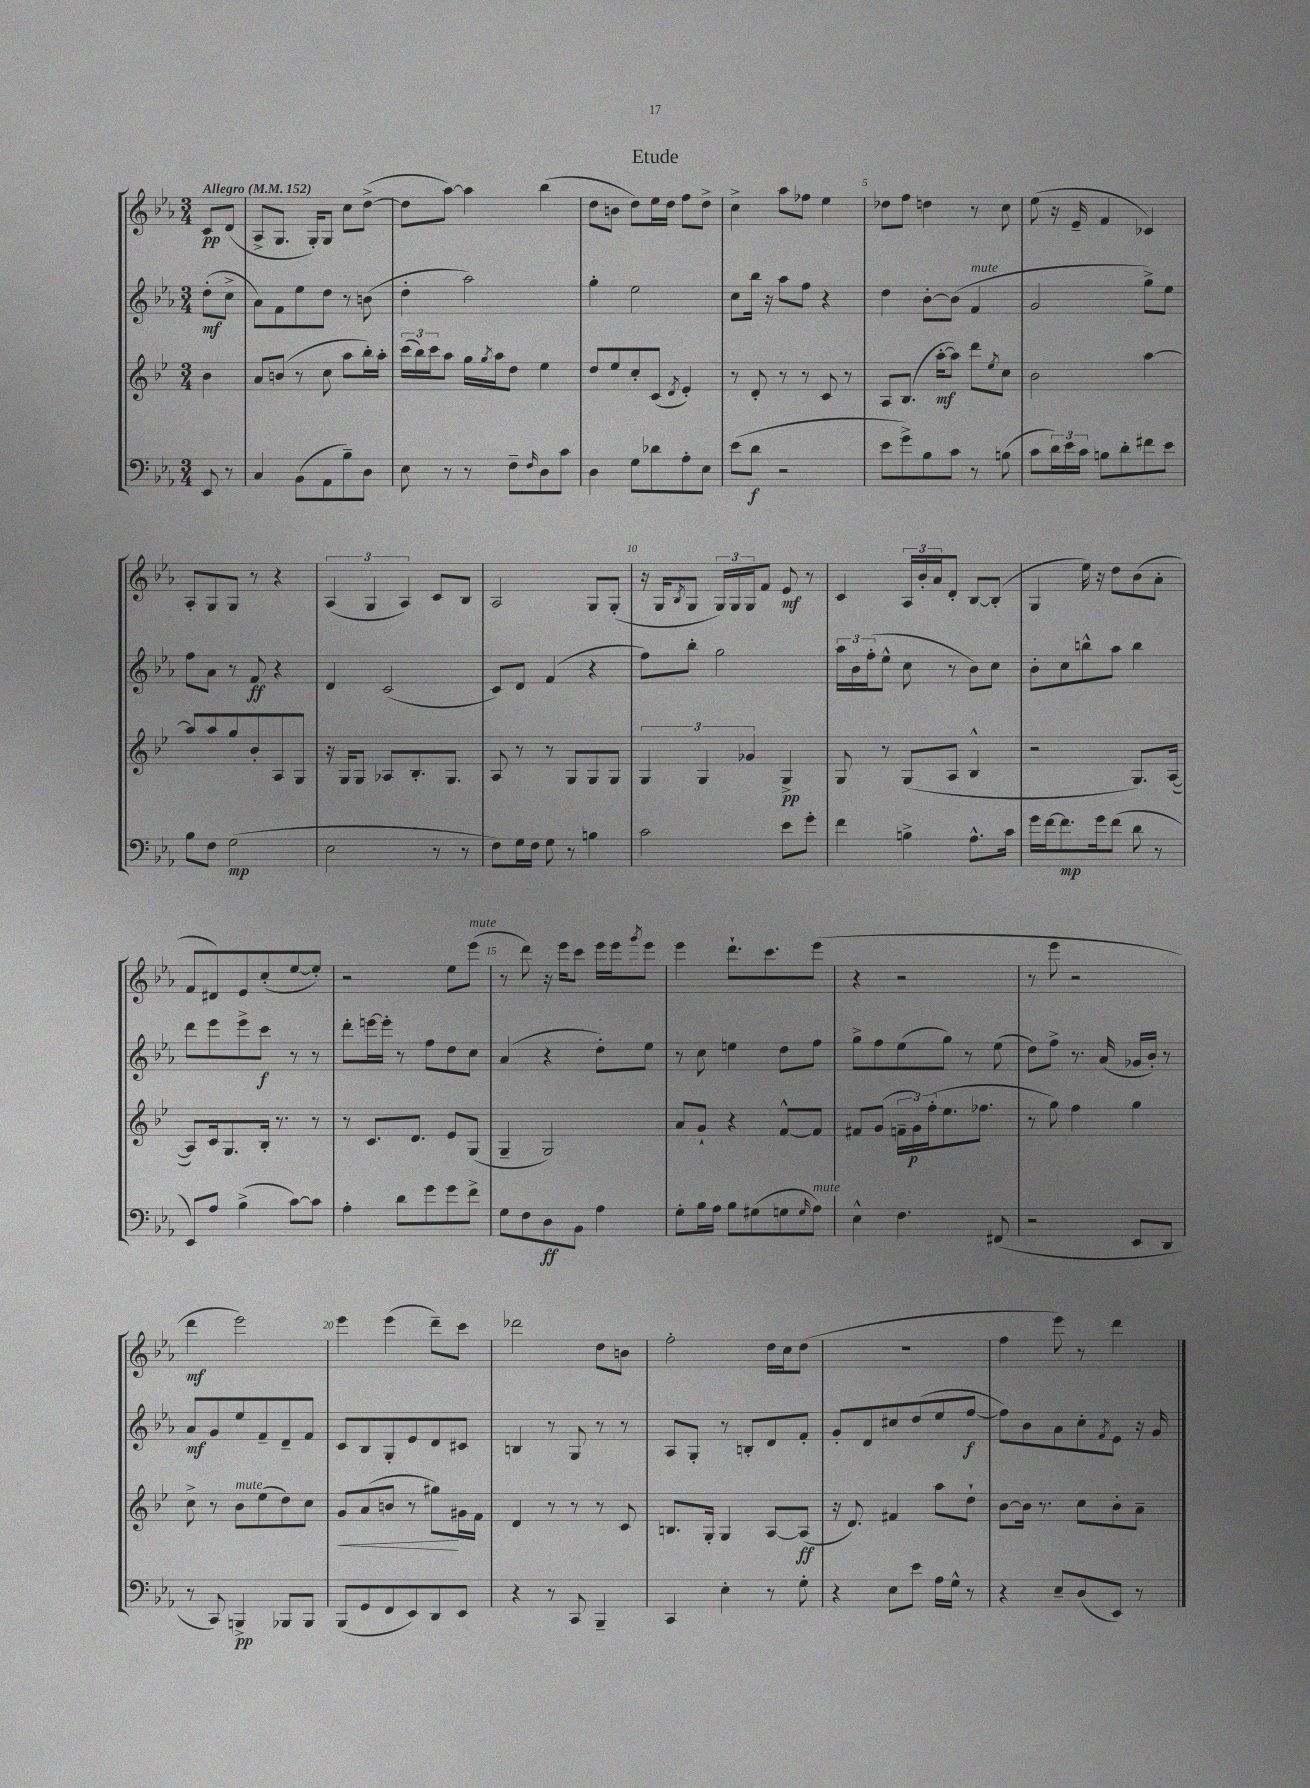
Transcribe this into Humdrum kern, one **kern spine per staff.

**kern	**kern	**kern	**kern
*staff4	*staff3	*staff2	*staff1
*clefF4	*clefG2	*clefG2	*clefG2
*k[b-e-a-]	*k[b-e-]	*k[b-e-a-]	*k[b-e-a-]
*M3/4	*M3/4	*M3/4	*M3/4
*MM152	*MM152	*MM152	*MM152
8EE-/	4b-\	(8dd'\L	8c/L
8r	.	8cc^\J	(8d/J
=	=	=	=
4C/	8a/L	8a-\L)	8A-^/L
.	(8b/J	8f\	8.G/J
(8BB-\L	8r	8ee-\	.
.	.	.	16G'/LK)
8AA-\	8cc\	8dd\J	8G/J
8B-~\)	8aa\L	8r	8cc\L
8D\J	16bb-'\L)	(8b\	([8dd^\J
.	16aa'\JJ	.	.
=	=	=	=
8E-\	(24ccc\LL	4dd'\	8dd\]L
.	24bb-\)	.	.
.	24ccc\J	.	.
8r	8aa\J	.	[8aa-\J)
8r	16gg\LL	2aa-\)	4aa-\]
.	8qgg/	.	.
.	16aa\J	.	.
8F~\L	8dd\J	.	.
16qqF/	.	.	.
8D\	4ee-\	.	(4bb-\
8c\J	.	.	.
=	=	=	=
4D\	8dd/L	4gg'\	8dd\L
.	8ee-/	.	8b\J
8G\L	8cc'/	2ee-\	8dd\L)
8d-\	(8c/J	.	16ee-\L
.	.	.	16dd\JJ
.	8qd/	.	.
8A-'\	4e-'/)	.	8ff\L
8E-\J	.	.	8dd^\J
=	=	=	=
(8e-\L	8r	8cc\L	4cc^\
8d\J	8d'/	16bb-\Jk	.
.	.	16r	.
2r	8r	8aa-\L	8aa-\L
.	8r	8ff\J	8ff-\J
.	8c/	4r	4ee-\
.	8r	.	.
=	=	=	=
8e-\L	8A/L	4dd\	8dd-\L
8g^\)	(8.B-/J	.	8ff\J
8B-\	.	[8b-'\L	4dd\
.	[16aa'\LK	.	.
8c\J	8aa\]J)	(8b-\]J	.
8r	8ddd\L	4f/	8r
.	8qee-/	.	.
(8B\	8cc\J	.	8cc\
=	=	=	=
8c\L	2b-\	2g/	(8ee-\
24d\L)	.	.	16r
24e-\	.	.	.
.	.	.	16e-~/
24c\JJ	.	.	.
8B\L	.	.	4f/
8d'\	.	.	.
8f#\	[4aa\	8gg^\L)	4c-/)
8e-\J	.	8ee-\J	.
=	=	=	=
8B-\L	8aa/]L	8ff\L	8A-'/L
8F\J	8aa/	8a-\J	8G/
(2G\	8gg/	8r	8G/J
.	8b-'/	8f/	8r
.	8A/	4r	4r
.	8G/J	.	.
=	=	=	=
2E-\	16r	4d/	(6A-/
.	16G/LK	.	.
.	8G/J	.	.
.	.	.	6G/
.	8A-/L	(2c/	.
.	.	.	6A-/)
.	8.B-'/	.	.
8r	.	.	8c/L
.	8.G/J	.	.
8r	.	.	8B-/J
=	=	=	=
8F\L)	8A/	8c/L)	2A-/
16G\L	8r	8d/J	.
16F\JJ	.	.	.
8G\	8r	(4f/	.
8r	8G/L	.	.
4B\	8G/	4r	8G/L
.	8G/J	.	(8G'/J
=	=	=	=
2c\	6G/	8ff\L)	16r
.	.	.	16G/LK
.	.	.	8qB-/
.	.	8bb-'\J	8G/J
.	6G/	.	.
.	.	2gg\	24G/LL)
.	.	.	24G/
.	6g-/	.	24G/J
.	.	.	8f/J
8e-\L	4G^/	.	8e-/
8g'\J	.	.	8r
=	=	=	=
4f\	8G/	24aa-\LL	4c/
.	.	24b-\	.
.	.	(24ff'\J	.
.	8r	8ee-^^\J	.
4B^\	(8G/L	8cc\	24A-/LL
.	.	.	24b-'/
.	.	.	24a-/J
.	8A/J	8r	8d'/J
8.A-^^\L	4B-^^/	8b-\L)	[8B-/L
.	.	8cc\J	(8B-'/]J
16c\Jk	.	.	.
=	=	=	=
16g\LL	2r	8b-'\L	4G/
[16f\J	.	.	.
8.f\]	.	8cc\	.
.	.	8bb^^\	16ee-\)
16g\k	.	.	16r
(8f\J	.	8aa-\J	8dd\L
8d\	8.G/L)	4bb\	(8b-\
8r	.	.	8a-'\J
.	([16A/Jk	.	.
=	=	=	=
8EE-/L)	8A/]L)	8ddd\L	8f/L
8A-/J	16c/k	8eee-\	8d#/)
.	8.G/	.	.
(4B-^\	.	8eee-^\	8e-/
.	16B-'/Jk	8ccc\J	(8cc'/
.	8.r	.	.
[8c\L)	.	8r	[8ee-/
8c\]J	8r	8r	8ee-'/]J)
=	=	=	=
4A-'\	8r	8ddd'\L	2r
.	8.c/L	[16eee\L	.
.	.	16eee'\]JJ	.
8d\L	.	8r	.
.	8.d/J	.	.
8g\	.	8ff\L	.
8g\	8e-/L	8dd\	8ee-\L
8f^\J	(8G/J	8cc\J	(8eee-\J
=	=	=	=
8G\L	4G~/	(4a-/	8r
8F\	.	.	8ddd\)
8D\	2G/)	4r	16r
.	.	.	16eee-\LK
8BB-\J	.	.	8ccc\J
4A-\	.	8dd'\L)	16eee-\LL
.	.	.	16eee-\J
.	.	.	8qggg/
.	.	8ee-\J	8eee-\J
=	=	=	=
8G'\L	8a/L	8r	4eee-\
16B-\L	8g`/J	8cc\	.
16A-\JJ	.	.	.
8B-\L	4r	4ee\	8.ddd`\L
(8G#\	.	.	.
.	.	.	8.ccc\
8G\	[8f^^/L	8dd\L	.
16qqG/	.	.	.
8A-\J)	8f/]J	8ff\J	(8eee-\J
=	=	=	=
4E-^^\	8f#/L	8gg^\L	4r
.	(8g/J	8ff\	.
4.F\	24f~\LL	(8ee-\	2r
.	24g\)	.	.
.	(24ff'\J	.	.
.	8.ee-\	8gg\J)	.
.	.	8r	.
.	8.ff-\J	.	.
(8FF#/	.	(8ee-\	.
=	=	=	=
2r	8r	8dd\L)	8r
.	8gg\)	8ff^\J	8eee-\
.	4ff\	8.r	2r
.	.	(16a-/	.
8EE-/L	4gg\	16g-/LL	.
.	.	16b-'/JJ)	.
8DD/J	.	8r	.
=	=	=	=
8r	8cc^\	8a-/L	4ddd\
8CC/)	8r	8g/	.
4BBB^/	8b-\L	8ee-/	2eee-\)
.	(8ee-\	8f~/	.
8BBB-/L	8dd\)	8d~/	.
8BBB-/J	8cc\J	8f/J	.
=	=	=	=
(8BBB-/L	8g/L	8c/L	4eee-\
8GG/	(8a/	8B-/	.
8FF/	8b/J	8G'/	(4eee-\
8EE-/)	8r	8e-/	.
8DD/	8gg#\L)	8d/	8ddd~\L)
8EE-/J	16g#\L	8c#/J	8ccc\J
.	16f\JJ	.	.
=	=	=	=
4r	4d/	4B/	2ddd-\
8r	8r	8r	.
8CC/	8r	8G/	.
4BBB-~/	8r	8r	8dd\L
.	8c/	8r	8b\J
=	=	=	=
4CC/	8.B/L	8A-/L	2ff'\
.	.	8G'/J	.
.	16G'/Jk	.	.
4E-'\	4G/	8r	.
.	.	8B'/L	.
8r	[8A/L	8d/	16dd\LL
.	.	.	16cc\J
8G'\	(8A/]J	8f'/J	(8dd\J
=	=	=	=
4r	16r	8g'/L	2.r
.	8.d/)	.	.
.	.	8d/	.
8E-\L	4f#/	8cc#/	.
8e-\J	.	(8dd/	.
16A-\LL	8aa\L	8ee-/	.
16G^^\JJ	.	.	.
8r	8dd`\J	[8ff/J	.
=	=	=	=
4r	[8b-\L	8ff\]L)	4ff\
.	16b-\]Jk	8b-\	.
.	8.r	.	.
8E-~/L	.	8a-\	8eee-\)
(8D/	8cc\L	8cc'\	8r
.	.	8qf/	.
8EE-/J)	8b-'\	8e-\J	4ddd\
8r	8a~\J	16r	.
.	.	16g/	.
==	==	==	==
*-	*-	*-	*-
